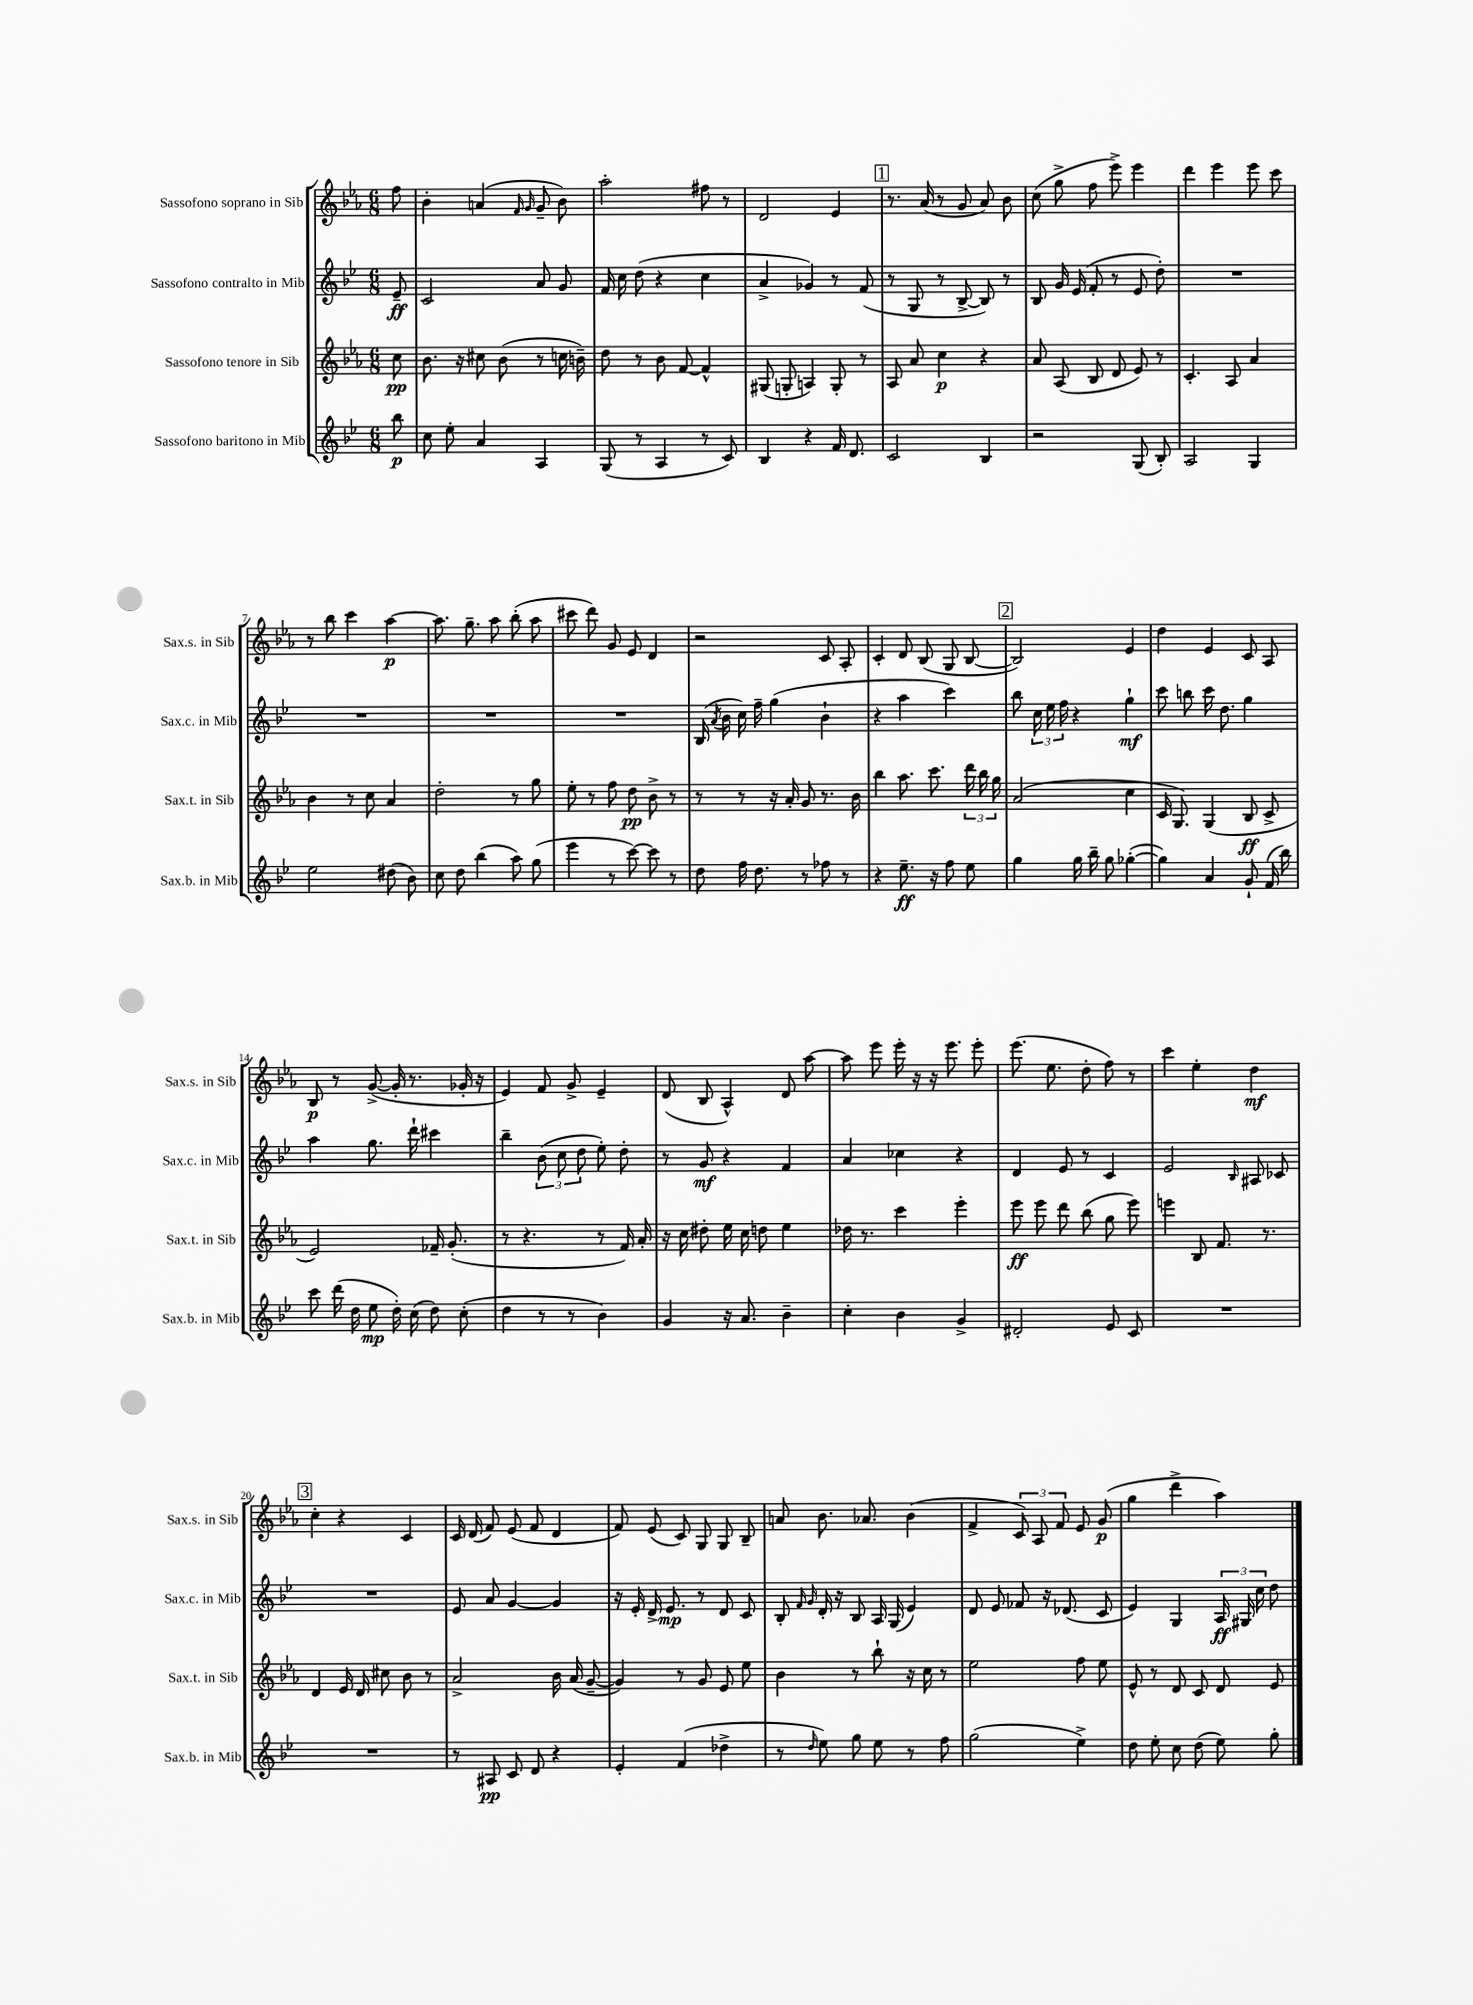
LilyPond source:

<<
\new StaffGroup <<
\new Staff = "s0" \with { instrumentName = "Sassofono soprano in Sib" shortInstrumentName = "Sax.s. in Sib" } {
    \clef treble \key ees \major \numericTimeSignature \time 6/8 \partial 8
    \autoBeamOff f''8 |
    bes'4-. a'4( \grace { f'16 g'16 } g'8-- bes'8) |
    aes''2-. fis''8 r8 |
    d'2 ees'4 |
    \mark \markup { \box "1" } r8. aes'16( r8 g'8 aes'8) bes'8 |
    c''8( g''8-> f''8 ees'''8->) ees'''4 |
    d'''4 ees'''4 ees'''8 c'''8 |
    r8 bes''8 c'''4 aes''4~\p |
    aes''8. g''8.-- aes''8 bes''8-.( aes''8 |
    cis'''8 d'''8) g'8 ees'8 d'4 |
    r2 c'8 aes8-. |
    c'4-. d'8 bes8( g8 bes8~ |
    \mark \markup { \box "2" } bes2) ees'4 |
    d''4 ees'4 c'8 aes8 |
    bes8\p r8 g'8~->( g'16-. r8. ges'16-. r16 |
    ees'4) f'8 g'8-> ees'4-- |
    d'8( bes8 aes4-^) d'8 aes''8~ |
    aes''8 ees'''8 ees'''16-. r16 r16 ees'''8. ees'''8-. |
    ees'''8.( ees''8. d''8-. f''8) r8 |
    c'''4 ees''4-. d''4\mf |
    \mark \markup { \box "3" } c''4-. r4 c'4 |
    c'16 d'16( f'8) ees'8( f'8 d'4 |
    f'8) ees'8( c'8) g8 g8 bes8-- |
    a'8 bes'8. aes'8. bes'4( |
    f'4-> \tuplet 3/2 { c'8) aes8 f'8 } ees'8 g'8\p( |
    g''4 d'''4-> aes''4) \bar "|." |
}
\new Staff = "s1" \with { instrumentName = "Sassofono contralto in Mib" shortInstrumentName = "Sax.c. in Mib" } {
    \clef treble \key bes \major \numericTimeSignature \time 6/8 \partial 8
    \autoBeamOff ees'8--\ff |
    c'2 a'8 g'8 |
    f'16 c''16 d''8( r4 c''4 |
    a'4-> ges'4) r8 f'8( |
    \mark \markup { \box "1" } r8 g8 r8 bes8~-> bes8) r8 |
    bes8 g'16 ees'16( f'8-. r8 ees'8 d''8-.) |
    R2. |
    R2. |
    R2. |
    R2. |
    bes16( \acciaccatura { a'8 } bes'16 c''16) f''16-- g''4( bes'4-! |
    r4 a''4 c'''4) |
    \mark \markup { \box "2" } bes''8 \tuplet 3/2 { c''16 ees''16 f''16 } r4 g''4-!\mf |
    c'''8 b''8 c'''16 d''8. g''4 |
    a''4 g''8. d'''16-! cis'''4 |
    bes''4-- \tuplet 3/2 { bes'8( c''8 d''8 } ees''8-.) d''8-. |
    r8 g'8\mf r4 f'4 |
    a'4 ces''4 r4 |
    d'4 ees'8 r8 c'4 |
    ees'2 \grace { bes16 } ais8 ces'8 |
    \mark \markup { \box "3" } R2. |
    ees'8 a'8 g'4~ g'4 |
    r16 ees'16-. d'16-> ees'8.\mp r8 d'8 c'8 |
    bes8-. \grace { f'16 g'16 } d'16-. r16 bes8 a16 g16( ees'4) |
    d'8 ees'8 fes'8 r16 des'8.( c'8 |
    ees'4) g4 \tuplet 3/2 { a16\ff gis16 c''16 } d''8 \bar "|." |
}
\new Staff = "s2" \with { instrumentName = "Sassofono tenore in Sib" shortInstrumentName = "Sax.t. in Sib" } {
    \clef treble \key ees \major \numericTimeSignature \time 6/8 \partial 8
    \autoBeamOff c''8\pp |
    bes'8. r16 cis''8 bes'8( r8 c''16 b'16--) |
    d''8 r8 bes'8 f'8~ f'4-^ |
    gis8( g8-. a4) g8-. r8 |
    \mark \markup { \box "1" } aes8 aes'8 c''4\p r4 |
    aes'8 aes8( bes8 d'8 ees'8) r8 |
    c'4.-. aes8 aes'4 |
    bes'4 r8 c''8 aes'4 |
    d''2-. r8 g''8 |
    ees''8-. r8 f''8 d''8\pp bes'8-> r8 |
    r8 r8 r16 aes'16-. g'8 r8. bes'16 |
    bes''4 aes''8. c'''8. \tuplet 3/2 { d'''16 bes''16 g''16 } |
    \mark \markup { \box "2" } aes'2( c''4 |
    c'16 g8.) g4( bes8\ff c'8-> |
    ees'2) fes'16-- g'8.-.( |
    r8 r4. r8 f'16) aes'16-. |
    r16 c''16 dis''8-. ees''16 c''16 d''8 ees''4 |
    des''16 r8. c'''4 ees'''4-. |
    ees'''8\ff ees'''8 d'''8 bes''8( g''8 ees'''8) |
    e'''4 bes8 f'8. r8. |
    \mark \markup { \box "3" } d'4 ees'16 d'16 cis''8 bes'8 r8 |
    aes'2-> bes'16 aes'16( g'8~-- |
    g'4) r8 g'8 ees'8 ees''8 |
    bes'4 r8 bes''8-! r16 c''16 r8 |
    ees''2 f''8 ees''8 |
    ees'8-^ r8 d'8 c'8 d'8 ees'8 \bar "|." |
}
\new Staff = "s3" \with { instrumentName = "Sassofono baritono in Mib" shortInstrumentName = "Sax.b. in Mib" } {
    \clef treble \key bes \major \numericTimeSignature \time 6/8 \partial 8
    \autoBeamOff bes''8\p |
    c''8 ees''8-. a'4 a4 |
    g8( r8 a4 r8 c'8) |
    bes4 r4 f'16 d'8. |
    \mark \markup { \box "1" } c'2 bes4 |
    r2 g8( bes8-.) |
    a2 g4 |
    ees''2 dis''8( bes'8) |
    c''8 d''8 bes''4( a''8) g''8( |
    ees'''4 r8 c'''8~) c'''8 r8 |
    d''8 f''16 d''8. r8 fes''8 r8 |
    r4 ees''8.--\ff r16 f''8 ees''8 |
    \mark \markup { \box "2" } g''4 g''16 bes''16-- g''8 ges''4~-.( |
    ges''4) a'4 g'8-! f'16( bes''16) |
    c'''8 d'''16( d''16 ees''8\mp d''16-.) c''16( d''8) c''8-.( |
    d''4 r8 r8 bes'4) |
    g'4 r16 a'8. bes'4-- |
    c''4-. bes'4 g'4-> |
    dis'2-. ees'8 c'8 |
    R2. |
    \mark \markup { \box "3" } R2. |
    r8 ais8\pp c'8 d'8 r4 |
    ees'4-. f'4( des''4-> |
    r8 \grace { d''16 } ees''8) g''8 ees''8 r8 f''8 |
    g''2( ees''4->) |
    d''8 ees''8-. c''8 d''8( ees''8) g''8-. \bar "|." |
}
>>
>>
